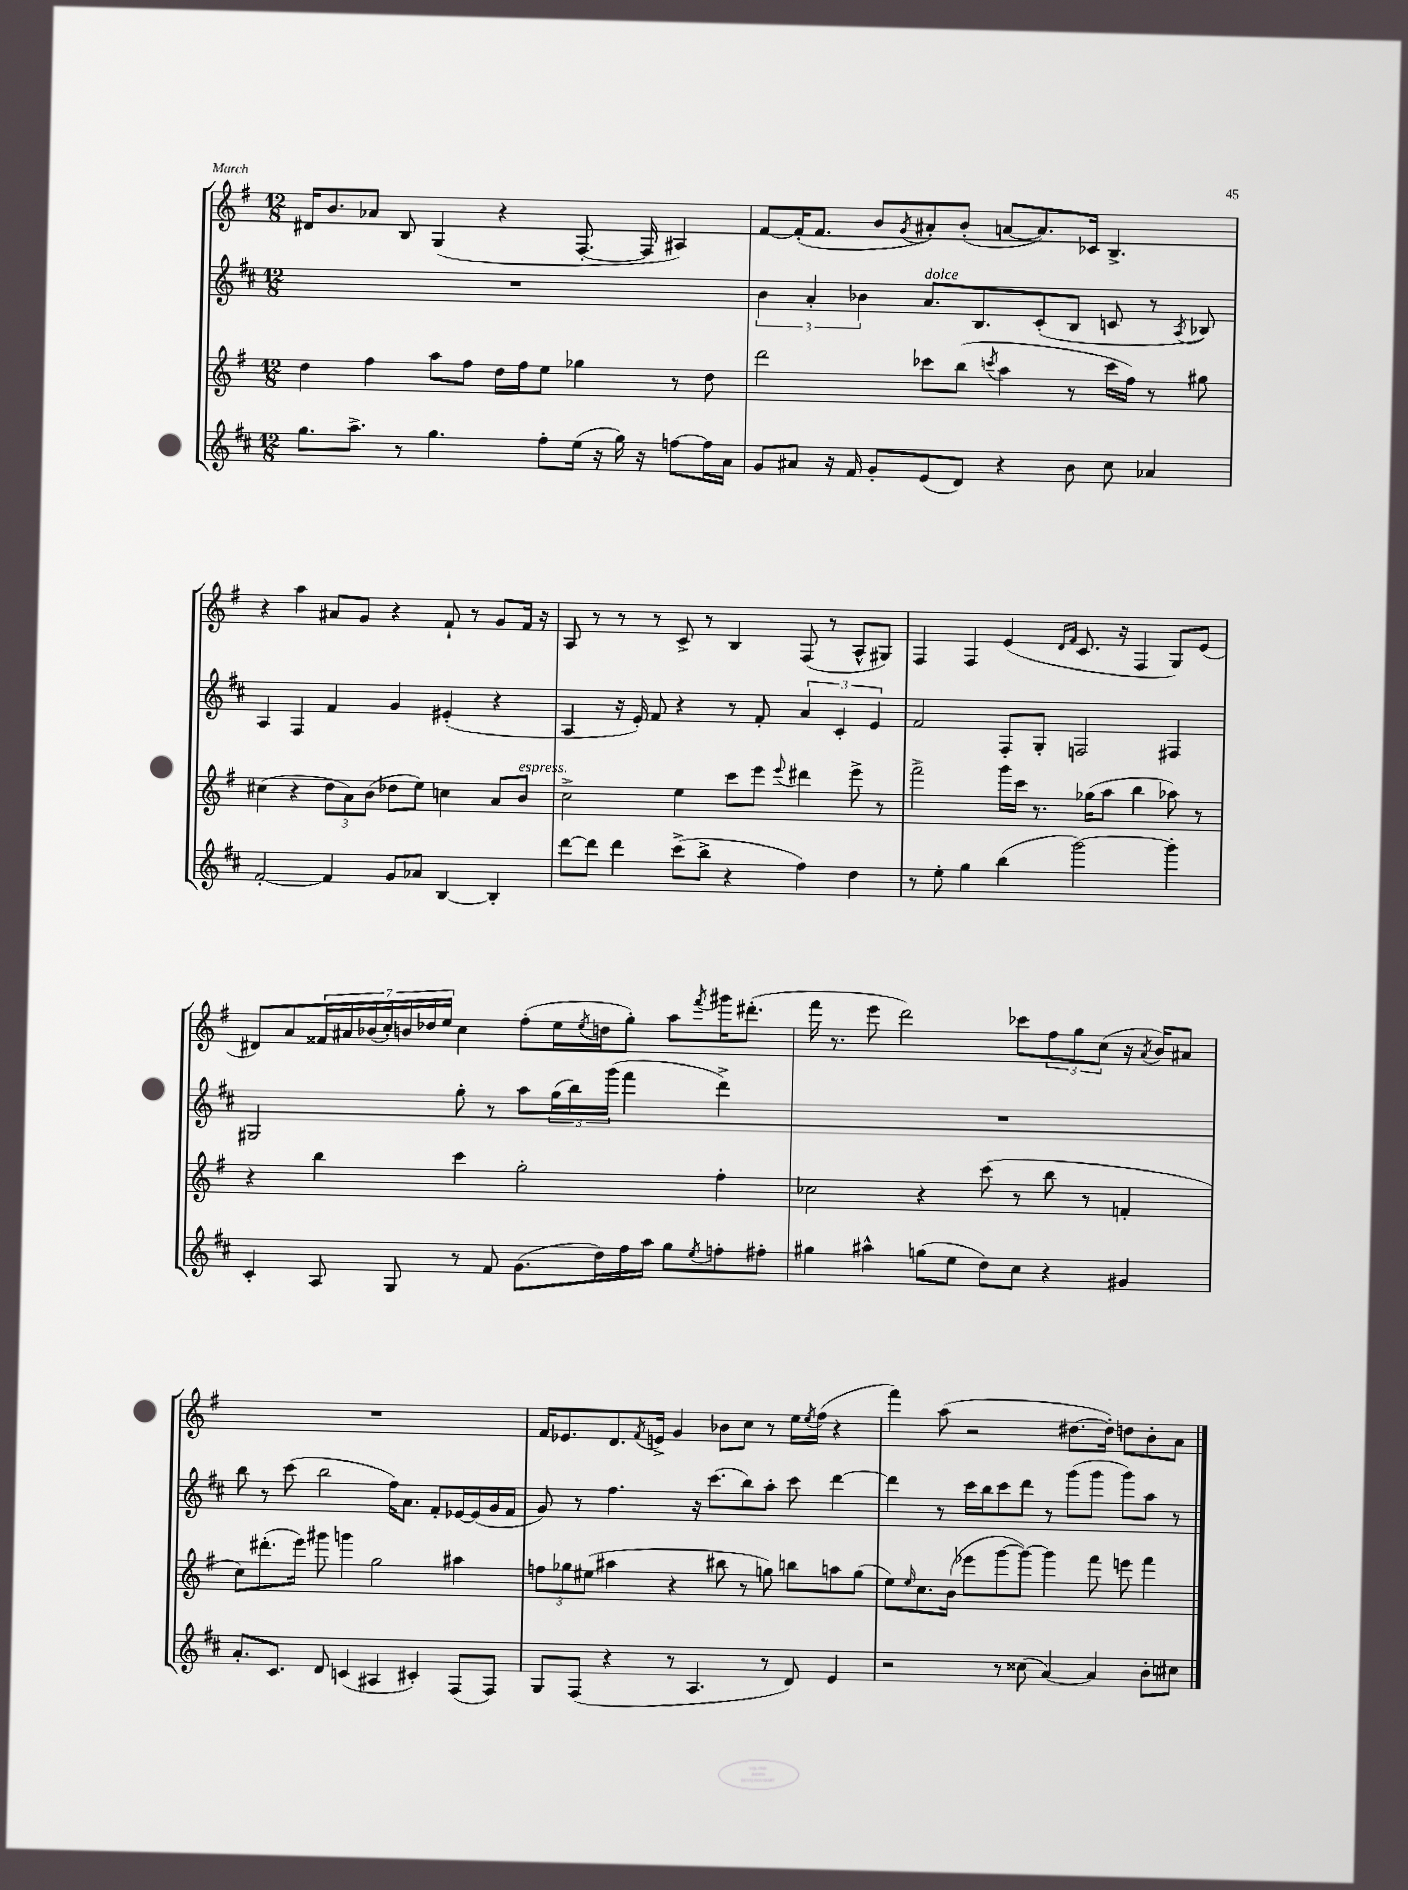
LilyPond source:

<<
\new StaffGroup <<
\new Staff = "s0" {
    \clef treble \key g \major \numericTimeSignature \time 12/8
    dis'16 b'8. aes'8 b8 g4( r4 fis8.~-. fis16 ais4) |
    fis'8~ fis'16-.( fis'8. b'8 \acciaccatura { g'8 } ais'8-.) b'8-.( a'8~ a'8.) ces'16 b4.-> |
    r4 a''4 ais'8 g'8 r4 fis'8-! r8 g'8 fis'16 r16 |
    a8 r8 r8 r8 c'8-> r8 b4 fis8( r8 a8-^ gis8) |
    fis4 fis4 e'4( \grace { d'16 fis'16 } c'8. r16 fis4 g8) e'8( |
    dis'8) a'8 \tuplet 7/4 { fisis'16 ais'16 bes'16( c''16-.) b'16 des''16 e''16 } c''4 fis''8-.( e''16 \acciaccatura { e''8 } d''16 g''8-.) a''8 \acciaccatura { fis'''8 } gis'''16 dis'''8.-.( |
    fis'''16 r8. e'''8 d'''2) ces'''8 \tuplet 3/2 { fis''8 g''8 c''8( } r16 \acciaccatura { a'8 } b'16) ais'8 |
    R1. |
    fis'16 ees'8. d'8. \acciaccatura { fis'8 } e'16-> g'4 bes'8 c''8 r8 e''16 \acciaccatura { e''8 } fis''16( r4 |
    fis'''4) a''8( r2 dis''8.~ dis''16-.) d''8 b'8-. a'8 \bar "|." |
}
\new Staff = "s1" {
    \clef treble \key d \major \numericTimeSignature \time 12/8
    R1. |
    \tuplet 3/2 { b'4 a'4-. bes'4 } a'8.^\markup { \italic "dolce" } b8. cis'8-.( b8 c'8 r8 \acciaccatura { a8 } bes8) |
    a4 fis4 fis'4 g'4 eis'4-.( r4 |
    a4 r16 e'16-.) fis'8 r4 r8 fis'8-. \tuplet 3/2 { a'4 cis'4-. e'4 } |
    fis'2 fis8-. g8-. f2 fis4 |
    gis2 g''8-. r8 a''8 \tuplet 3/2 { g''16( b''16) g'''16( } fis'''4 d'''4->) |
    R1. |
    b''8 r8 cis'''8( b''2 fis''16) a'8. fis'8-. ees'16~ ees'16( g'16 fis'16 |
    g'8) r8 fis''4. r16 cis'''8.( b''8) a''8-. cis'''8 d'''4~ |
    d'''4 r8 cis'''16 b''16 cis'''8 d'''8 r8 g'''8( g'''8 g'''8) a''8 r8 \bar "|." |
}
\new Staff = "s2" {
    \clef treble \key g \major \numericTimeSignature \time 12/8
    d''4 fis''4 a''8 fis''8 d''16 fis''16 e''8 ges''4 r8 d''8 |
    d'''2 ces'''8 b''8( \acciaccatura { c'''8 } a''4 r8 c'''16 fis''16) r8 gis''8 |
    cis''4( r4 \tuplet 3/2 { d''8 a'8) b'8( } des''8 e''8) c''4 a'8 b'8^\markup { \italic "espress." } |
    c''2-> e''4 c'''8 e'''8 \appoggiatura { e'''8 } dis'''4 e'''8-> r8 |
    fis'''2-> g'''16 c'''16 r8. ges''16( a''8 b''4 aes''8) r8 |
    r4 b''4 c'''4 g''2-. fis''4-. |
    ces''2 r4 c'''8( r8 b''8 r8 f'4-. |
    c''8) dis'''8.-.( e'''16) gis'''8 g'''4 g''2 ais''4 |
    \tuplet 3/2 { f''8 ges''8 eis''8( } ais''4 r4 bis''8 r8 g''8) b''8 a''8 g''8( |
    e''8) \grace { e''16 } c''8. b'16( ees'''8 g'''8~ g'''8~) g'''4 fis'''8 e'''8 fis'''4 \bar "|." |
}
\new Staff = "s3" {
    \clef treble \key d \major \numericTimeSignature \time 12/8
    g''8. a''8.-> r8 g''4. fis''8-. e''16( r16 g''16) r16 f''8~ f''16 a'16 |
    g'8 ais'8 r16 fis'16 g'8-. e'8( d'8) r4 b'8 cis''8 aes'4 |
    fis'2~-. fis'4 g'8 aes'8 b4~ b4-. |
    d'''8~ d'''8 d'''4 cis'''8->( b''8-> r4 fis''4) d''4 |
    r8 e''8-. g''4 b''4( g'''2~) g'''4-. |
    cis'4-. a8 g8 r8 fis'8 g'8.( d''16) fis''16 a''16 g''8 \acciaccatura { e''8 } f''8-. fis''8-. |
    gis''4 ais''4-^ g''8( e''8 d''8) cis''8 r4 gis'4 |
    a'8.-. cis'8. d'8 c'4( ais4 cis'4-.) fis8( fis8) |
    g8 fis8( r4 r8 a4. r8 d'8) e'4 |
    r2 r8 cisis''8( a'4~) a'4 b'8-. cis''8 \bar "|." |
}
>>
>>
\layout { \context { \Score \remove "Bar_number_engraver" } }
